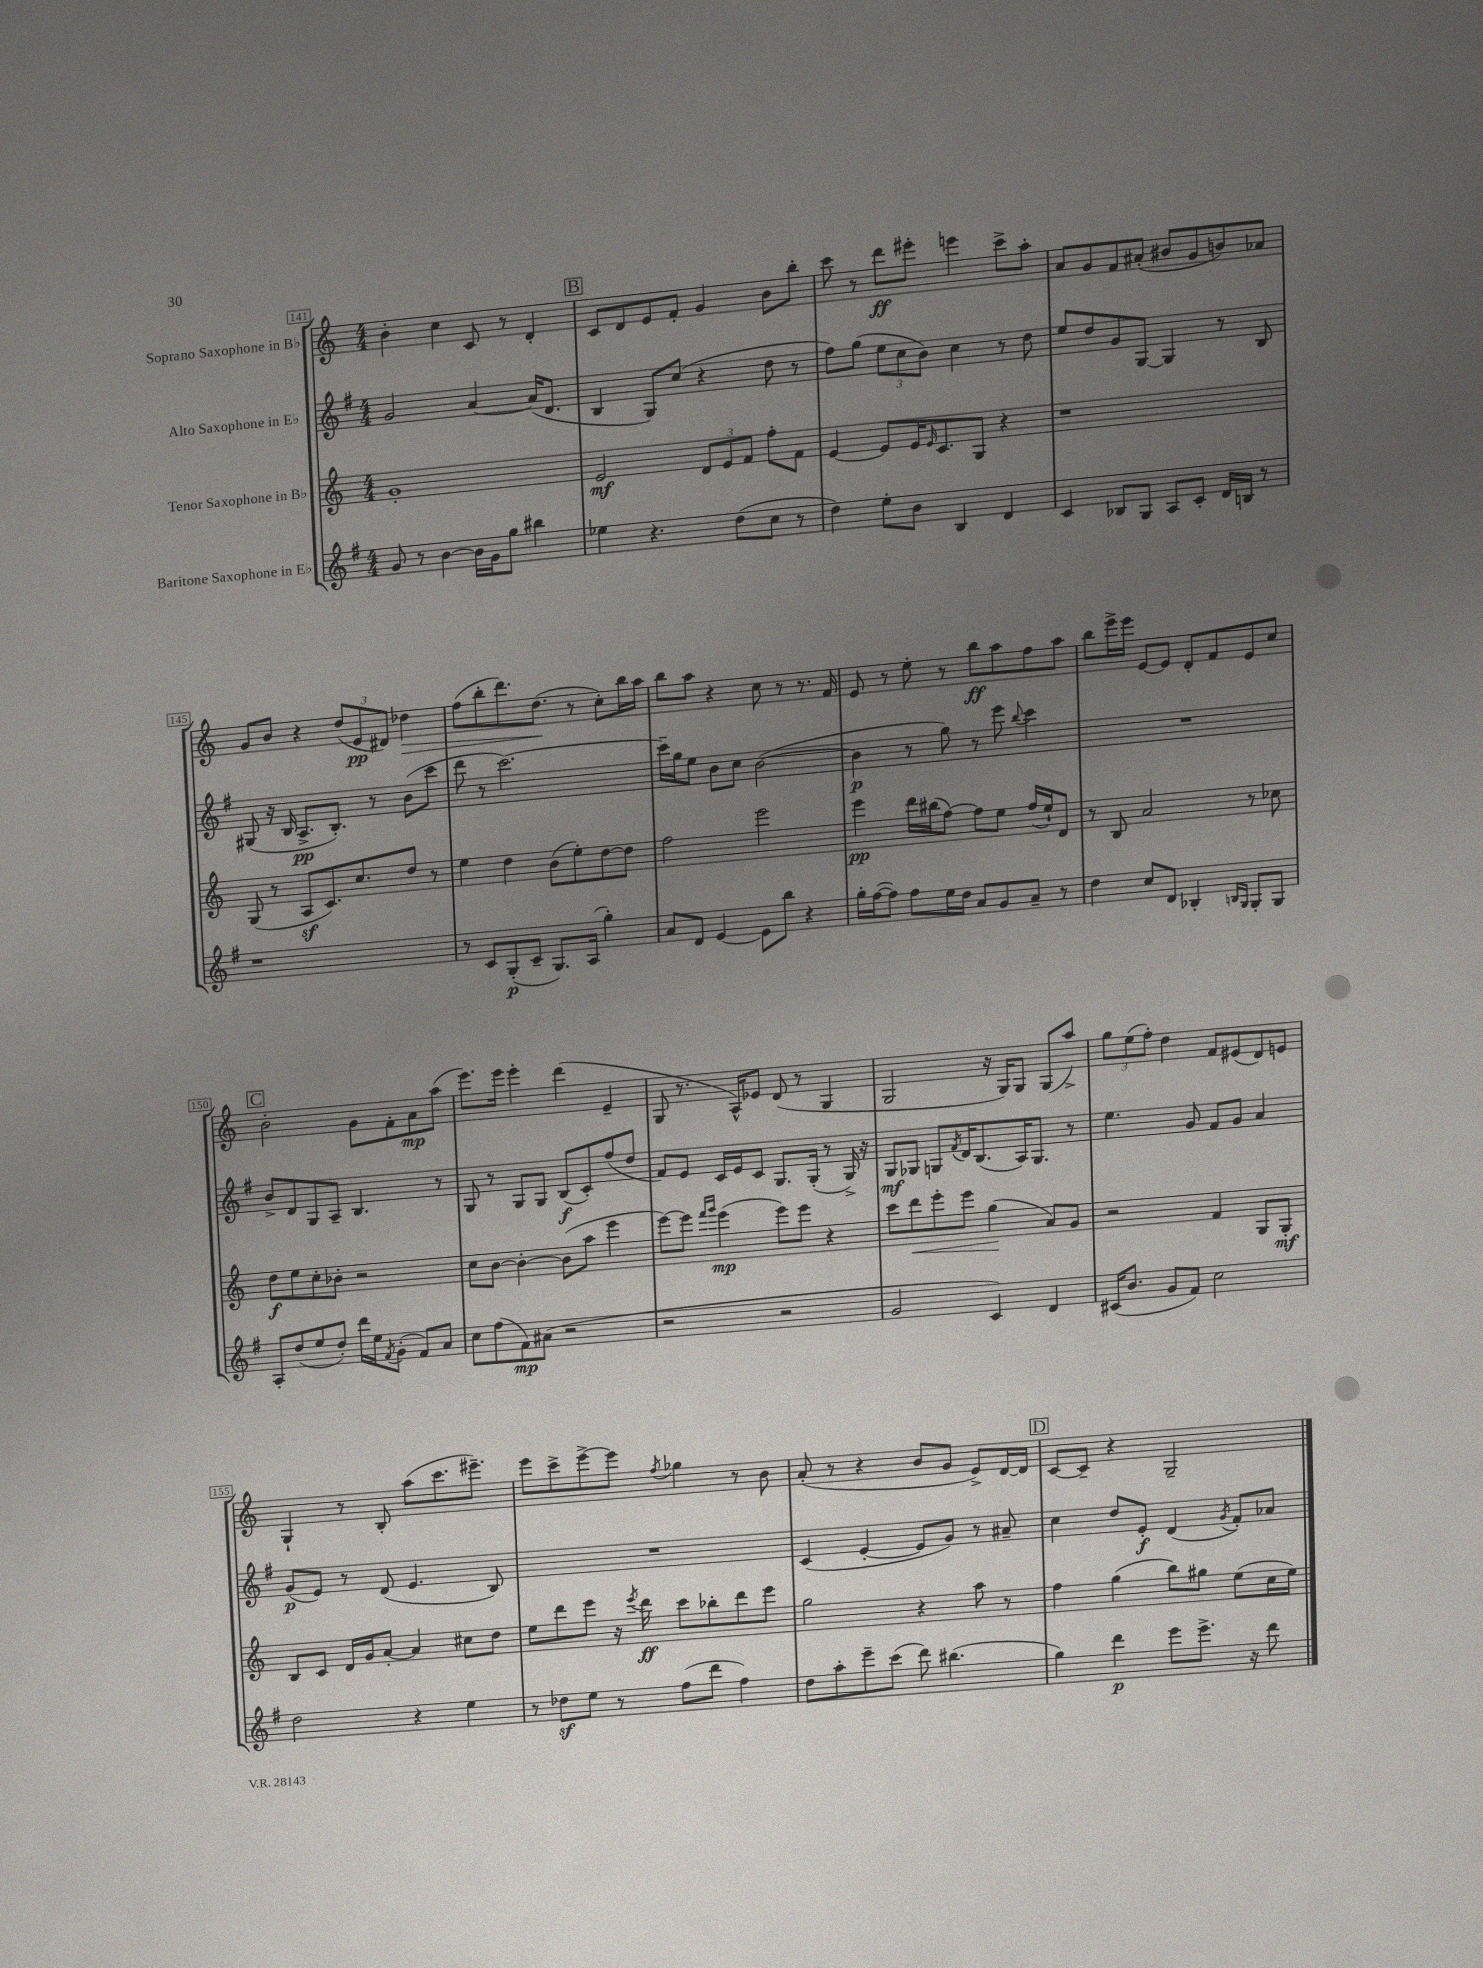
<<
\new StaffGroup <<
\new Staff = "s0" \with { instrumentName = "Soprano Saxophone in Bb" } {
    \clef treble \key c \major \numericTimeSignature \time 4/4
    b'4-. c''4 c'8 r8 d'4-. |
    \mark \markup { \box "B" } c'8 d'8 e'8 f'8-. g'4 b'8 b''8-. |
    c'''8 r8 d'''8\ff eis'''8-. e'''4 c'''8-> a''8-. |
    a'8 g'8 f'8 ais'8-.( bis'8 g'8 b'8) aes'8 |
    g'8 b'8 r4 \tuplet 3/2 { d''8( e'8\pp dis'8) } des''4\> |
    f''8( b''8-. d'''8.) d''8.\!( r8 c''8-.) b''16 a''16 |
    b''8 a''8 r4 c''8 r8 r8. f'16 |
    e'8 r8 e''8-. r8 b''8\ff a''8 f''8 a''8 |
    b''8 e'''16-> e'''16 e'8~ e'8 d'8-. f'8 e'8 c''8 |
    \mark \markup { \box "C" } b'2-. g'8 f'8-. a'8\mp a''8( |
    e'''8.) e'''16 e'''4-. d'''4( e'4-- |
    g8 r8. a16-^) ees'8 d'8( r8 g4 |
    g2 r16 g16) g8 g8( a''8->) |
    \tuplet 3/2 { g''8 e''8( f''8-.) } d''4 f'8 eis'8( d'8) e'8 |
    g4-! r8 b8-. a''8( c'''8. eis'''8.--) |
    e'''8 c'''8-> e'''8~-> e'''8 \acciaccatura { f''8 } ges''4 r8 b'8 |
    a'8-.( r8 r4 b'8 g'8 e'8->) d'16~ d'16 |
    \mark \markup { \box "D" } c'8~ c'8-- r4 g2-- \bar "|." |
}
\new Staff = "s1" \with { instrumentName = "Alto Saxophone in Eb" } {
    \clef treble \key g \major \numericTimeSignature \time 4/4
    g'2 a'4~ a'16( d'8. |
    \mark \markup { \box "B" } b4 g8) c''8( r4 d''8 r8 |
    fis''8) g''8( \tuplet 3/2 { e''8 c''8 b'8) } c''4 r8 d''8 |
    e''8 d''8 g'8 g8~ g4 r8 b8 |
    gis8( r16 b16 a8.->\pp b8.-.) r8 b'8( c'''8 |
    d'''8 r8 c'''2.~) |
    c'''16-- g''16 e''8 b'8 c''8 b'2~( |
    b'4\p r8 g''8) r8 e'''8 \appoggiatura { b''8 } c'''4 |
    R1 |
    \mark \markup { \box "C" } b'8-> d'8 g8 a8-- b4. r8 |
    g8 r8 g8 g8 b8\f( c'8-.) fis''8( d''8 |
    fis'8) e'8 c'16 e'16 c'8 g8. g16-.( r8 g16->) r16 |
    g8\mf ges8 g8 \acciaccatura { fis'8 } d'16 b8.( a16) g8. r8 |
    e''4. g'8 fis'8 g'8 a'4 |
    g'8\p( e'8) r8 d'8( e'4. b8) |
    R1 |
    c'4( e'4~-. e'8 g'8) r8 ais'8-- |
    \mark \markup { \box "D" } c''4 d''8 e'8-.\f d'4( \acciaccatura { g'8 } fis'8-.) aes'8 \bar "|." |
}
\new Staff = "s2" \with { instrumentName = "Tenor Saxophone in Bb" } {
    \clef treble \key c \major \numericTimeSignature \time 4/4
    g'1-. |
    \mark \markup { \box "B" } e'2\mf \tuplet 3/2 { d'8 e'8 f'8 } f''8-. f'8 |
    e'4~ e'8 e'16 \grace { e'16 } c'8. g8 r4 |
    r1 |
    g8( r8 a8\sf c'8.) c''8. d''8 r8 |
    e''4 d''4 b'8( e''8-.) d''8~ d''8 |
    f''2 e'''2 |
    e'''4\pp d'''16 bis''16( f''8~) f''8 e''8 f''16( e''16-!) d'8 |
    r8 b8 a'2 r8 ces''8 |
    \mark \markup { \box "C" } d''8\f e''8 c''8-. bes'8-. r2 |
    c''8 b'8~ b'4~-. b'8( a''8 e'''4 |
    e'''8~) e'''8 \grace { f'''16 g'''16 } e'''4\mp( e'''8) e'''8 r4 |
    c'''8 d'''8\< e'''8-. e'''8 g''4\!( a'8) g'8 |
    r2 f'4 g8 g8-.\mf |
    b8 c'8 d'16 g'16 a'8~-. a'4 cis''8 d''8 |
    e''8 d'''8 e'''8 r16 \acciaccatura { e'''8 } d'''16\ff c'''8 bes''8-. d'''8 e'''8 |
    g''2 r4 a''8 r8 |
    \mark \markup { \box "D" } f''4 g''4( b''8) gis''8 e''8( c''16 e''16) \bar "|." |
}
\new Staff = "s3" \with { instrumentName = "Baritone Saxophone in Eb" } {
    \clef treble \key g \major \numericTimeSignature \time 4/4
    g'8 r8 b'4~ b'16 g'16 g''8 bis''4 |
    \mark \markup { \box "B" } ees''4 r4. d''8( c''8 r8 |
    d''4) e''8-. b'8 b4 d'4 |
    c'4 bes8 g8 a8 c'8-. d'16 b16 r8 |
    r1 |
    r8 c'8 g8-.\p( c'8-- g8.) a16( g''4-.) |
    a'8 d'8 e'4~ e'8 b''8 r4 |
    g''16-. fis''16~( fis''8) fis''8 e''16 d''16 a'8 g'8 a'8-- r8 |
    d''4 c''8 d'8 bes4-. \grace { b16 g16 } g8-. g8 |
    \mark \markup { \box "C" } a8-. d''8( e''8 d''8-.) d'''16 e''16 \acciaccatura { fis'8 } g'8-.( fis'8) a'8 |
    c''8 fis''8( fis'8\mp) ais'8( r2 |
    r2 r2 |
    g'2 c'4) d'4 |
    cis'16( b'8. g'8 fis'8) c''2 |
    d''2 r4 e''4 |
    r8 des''8\sf e''8 r8 fis''8( d'''8 fis''4) |
    d''8 a''8-. e'''8-- c'''8( d'''8) bis''4.( |
    \mark \markup { \box "D" } g''4) d'''4\p e'''8 e'''8.-> r16 d'''8 \bar "|." |
}
>>
>>
\layout { \context { \Score currentBarNumber = #141 \override BarNumber.stencil = #(make-stencil-boxer 0.1 0.3 ly:text-interface::print) } }
